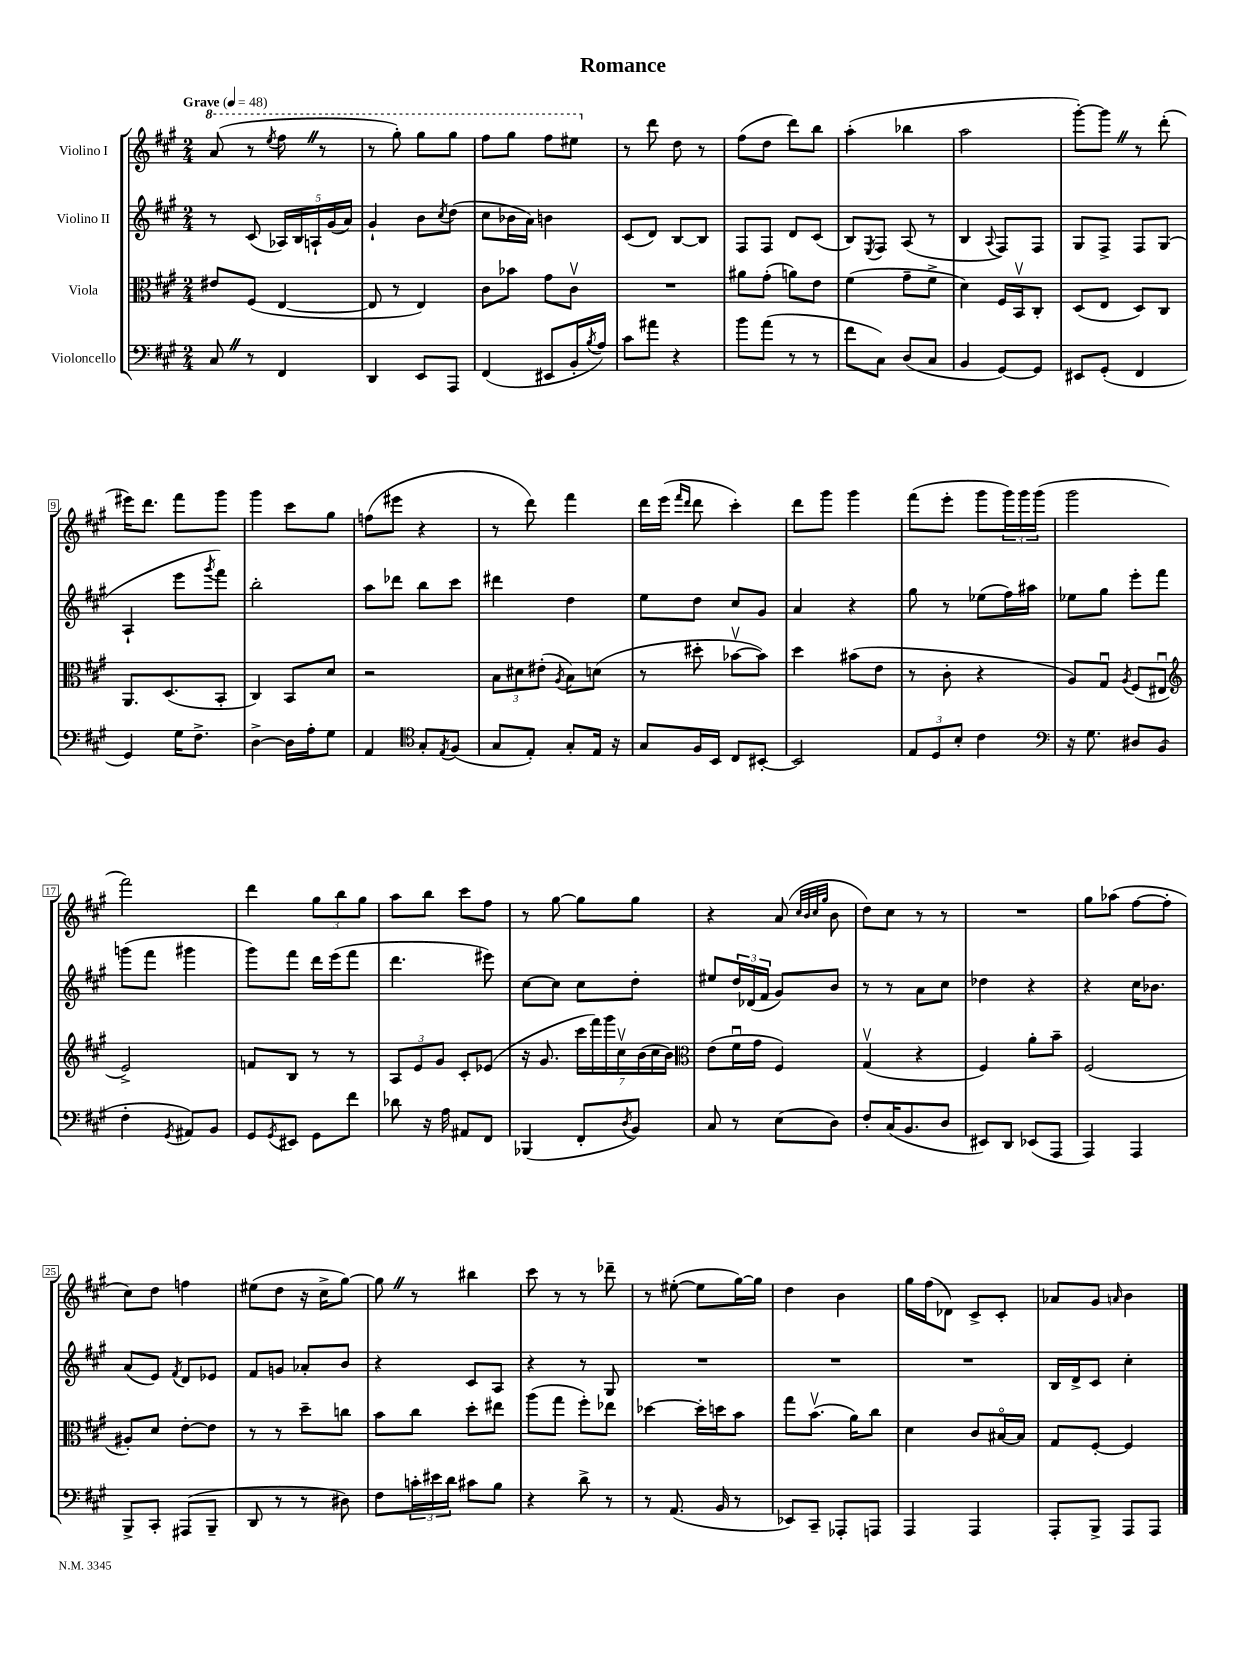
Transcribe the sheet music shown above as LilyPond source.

\header { title = "Romance" }
<<
\new StaffGroup <<
\new Staff = "s0" \with { instrumentName = "Violino I" } {
    \clef treble \key a \major \numericTimeSignature \time 2/4 \tempo "Grave" 4 = 48
    \ottava #1 a''8( r8 \acciaccatura { e'''8 } fis'''8 \once \override BreathingSign.text = \markup { \musicglyph "scripts.caesura.straight" } \breathe r8 |
    r8 gis'''8-.) gis'''8 gis'''8 |
    fis'''8 gis'''8 fis'''8 eis'''8 \ottava #0 |
    r8 d'''8 d''8 r8 |
    fis''8( d''8 d'''8) b''8 |
    a''4-.( bes''4 |
    a''2 |
    gis'''8~-.) gis'''8 \once \override BreathingSign.text = \markup { \musicglyph "scripts.caesura.straight" } \breathe r8 d'''8-.( |
    eis'''16) d'''8. fis'''8 gis'''8 |
    gis'''4 cis'''8 gis''8 |
    f''8( eis'''8 r4 |
    r8 d'''8) fis'''4 |
    d'''16 e'''16( \grace { fis'''16 d'''16 } d'''8 cis'''4-.) |
    d'''8 gis'''8 gis'''4 |
    fis'''8( e'''8-. gis'''8 \tuplet 3/2 { gis'''16) gis'''16 gis'''16( } |
    gis'''2 |
    fis'''2) |
    d'''4 \tuplet 3/2 { gis''8 b''8 gis''8 } |
    a''8 b''8 cis'''8 fis''8 |
    r8 gis''8~ gis''8 gis''8 |
    r4 a'8( \grace { cis''32 b'32 cis''32 gis''32 } b'8 |
    d''8) cis''8 r8 r8 |
    R2 |
    gis''8 aes''8( fis''8~ fis''8-. |
    cis''8) d''8 f''4 |
    eis''8( d''8 r16 cis''16-> gis''8~) |
    gis''8 \once \override BreathingSign.text = \markup { \musicglyph "scripts.caesura.straight" } \breathe r8 bis''4 |
    cis'''8 r8 r8 des'''8-- |
    r8 eis''8~-.( eis''8 gis''16~) gis''16 |
    d''4 b'4 |
    gis''16 fis''16( des'8) cis'8-> cis'8-. |
    aes'8 gis'8 \grace { a'16 } b'4 \bar "|." |
}
\new Staff = "s1" \with { instrumentName = "Violino II" } {
    \clef treble \key a \major \numericTimeSignature \time 2/4
    r8 cis'8( \tuplet 5/4 { aes16) b16 a16-! gis'16( a'16) } |
    gis'4-! b'8 \acciaccatura { cis''8 } d''8( |
    cis''8 bes'16 a'16) b'4 |
    cis'8( d'8) b8~ b8 |
    fis8 fis8 d'8 cis'8( |
    b8) \acciaccatura { e8 } fis8 a8( r8 |
    b4 \appoggiatura { a8 } fis8) fis8 |
    gis8 fis8-> fis8 gis8( |
    a4-! e'''8 \acciaccatura { gis'''8 } fis'''8) |
    b''2-. |
    a''8 des'''8 b''8 cis'''8 |
    dis'''4 d''4 |
    e''8 d''8 cis''8 gis'8 |
    a'4 r4 |
    gis''8 r8 ees''8( fis''16) ais''16 |
    ees''8 gis''8 e'''8-. fis'''8 |
    g'''8( fis'''8 gis'''4 |
    gis'''8) fis'''8 d'''16 e'''16( fis'''8 |
    d'''4. eis'''8) |
    cis''8~ cis''8 cis''8 d''8-. |
    eis''8 \tuplet 3/2 { d''16 des'16( fis'16 } gis'8) b'8 |
    r8 r8 a'8 cis''8 |
    des''4 r4 |
    r4 cis''16 bes'8. |
    a'8( e'8) \acciaccatura { fis'8 } d'8 ees'8 |
    fis'8 g'8 aes'8-. b'8 |
    r4 cis'8 a8 |
    r4 r8 gis8 |
    R2 |
    R2 |
    R2 |
    b16 d'16-> cis'8 cis''4-. \bar "|." |
}
\new Staff = "s2" \with { instrumentName = "Viola" } {
    \clef alto \key a \major \numericTimeSignature \time 2/4
    eis'8 fis8( e4~ |
    e8 r8 e4) |
    cis'8 bes'8 gis'8 cis'8\upbow |
    R2 |
    ais'8 gis'8-.( a'8) e'8 |
    fis'4( gis'8-- fis'8-> |
    d'4) fis16 b,16\upbow cis8-. |
    d8( e8 d8) cis8 |
    a,8. d8.( b,8-. |
    cis4) b,8 d'8 |
    r2 |
    \tuplet 3/2 { b8 dis'8 eis'8-.( } \acciaccatura { a8 } b8) d'8( |
    r8 dis''8-. bes'8~\upbow bes'8) |
    d''4 bis'8( e'8 |
    r8 cis'8-. r4 |
    a8) gis8\downbow \acciaccatura { a8 } fis8( eis8\downbow |
    \clef treble e'2->) |
    f'8 b8 r8 r8 |
    \tuplet 3/2 { a8 e'8 gis'8 } cis'8-. ees'8( |
    r16 gis'8. \tuplet 7/4 { cis'''16 fis'''16) gis'''16 cis''16\upbow b'16( cis''16 b'16) } |
    \clef alto e'8( fis'16\downbow gis'16 fis4) |
    gis4\upbow( r4 |
    fis4) a'8-. b'8-- |
    fis2( |
    ais8-.) d'8 e'8~-. e'8 |
    r8 r8 d''8-- c''8 |
    b'8 cis''8 d''8-. eis''8 |
    a''8( gis''8 fis''8-.) ees''8 |
    des''4~ des''16-. d''16 b'8 |
    gis''8 b'8.\upbow( a'16) cis''8 |
    d'4 cis'8 bis16~\flageolet bis16 |
    gis8 fis8~-. fis4 \bar "|." |
}
\new Staff = "s3" \with { instrumentName = "Violoncello" } {
    \clef bass \key a \major \numericTimeSignature \time 2/4
    cis8 \once \override BreathingSign.text = \markup { \musicglyph "scripts.caesura.straight" } \breathe r8 fis,4 |
    d,4 e,8 a,,8 |
    fis,4( eis,8 b,16-. \acciaccatura { b8 } a16) |
    cis'8 ais'8 r4 |
    b'8 a'8( r8 r8 |
    fis'8 cis8) d8( cis8 |
    b,4 gis,8~) gis,8 |
    eis,8 gis,8-.( fis,4 |
    gis,4) gis16 fis8.-> |
    d4~-> d16 a16-. gis8 |
    a,4 \clef tenor gis8-. \acciaccatura { e8 } fis8( |
    gis8 e8-.) gis8-. e16 r16 |
    gis8 fis16 b,16 cis8 bis,8~-. |
    bis,2 |
    \tuplet 3/2 { e8 d8 b8-. } cis'4 |
    \clef bass r16 gis8. dis8 b,8( |
    fis4-. \acciaccatura { gis,8 } ais,8) b,8 |
    gis,8 \acciaccatura { gis,8 } eis,8 gis,8 fis'8 |
    des'8 r16 a16 ais,8 fis,8 |
    bes,,4( fis,8-. \acciaccatura { d8 } b,8) |
    cis8 r8 e8( d8) |
    fis8-. cis16( b,8. d8 |
    eis,8) d,8 ees,8( a,,8 |
    a,,4) a,,4 |
    b,,8-> cis,8-. ais,,8( b,,8-- |
    d,8 r8 r8 dis8) |
    fis8 \tuplet 3/2 { c'16-. eis'16 d'16 } cis'8 b8 |
    r4 d'8-> r8 |
    r8 a,8.( b,16 r8 |
    ees,8) cis,8-- aes,,8-. a,,8 |
    a,,4 a,,4 |
    a,,8-. b,,8-> a,,8 a,,8 \bar "|." |
}
>>
>>
\layout { \context { \Score \override BarNumber.stencil = #(make-stencil-boxer 0.1 0.3 ly:text-interface::print) } }
